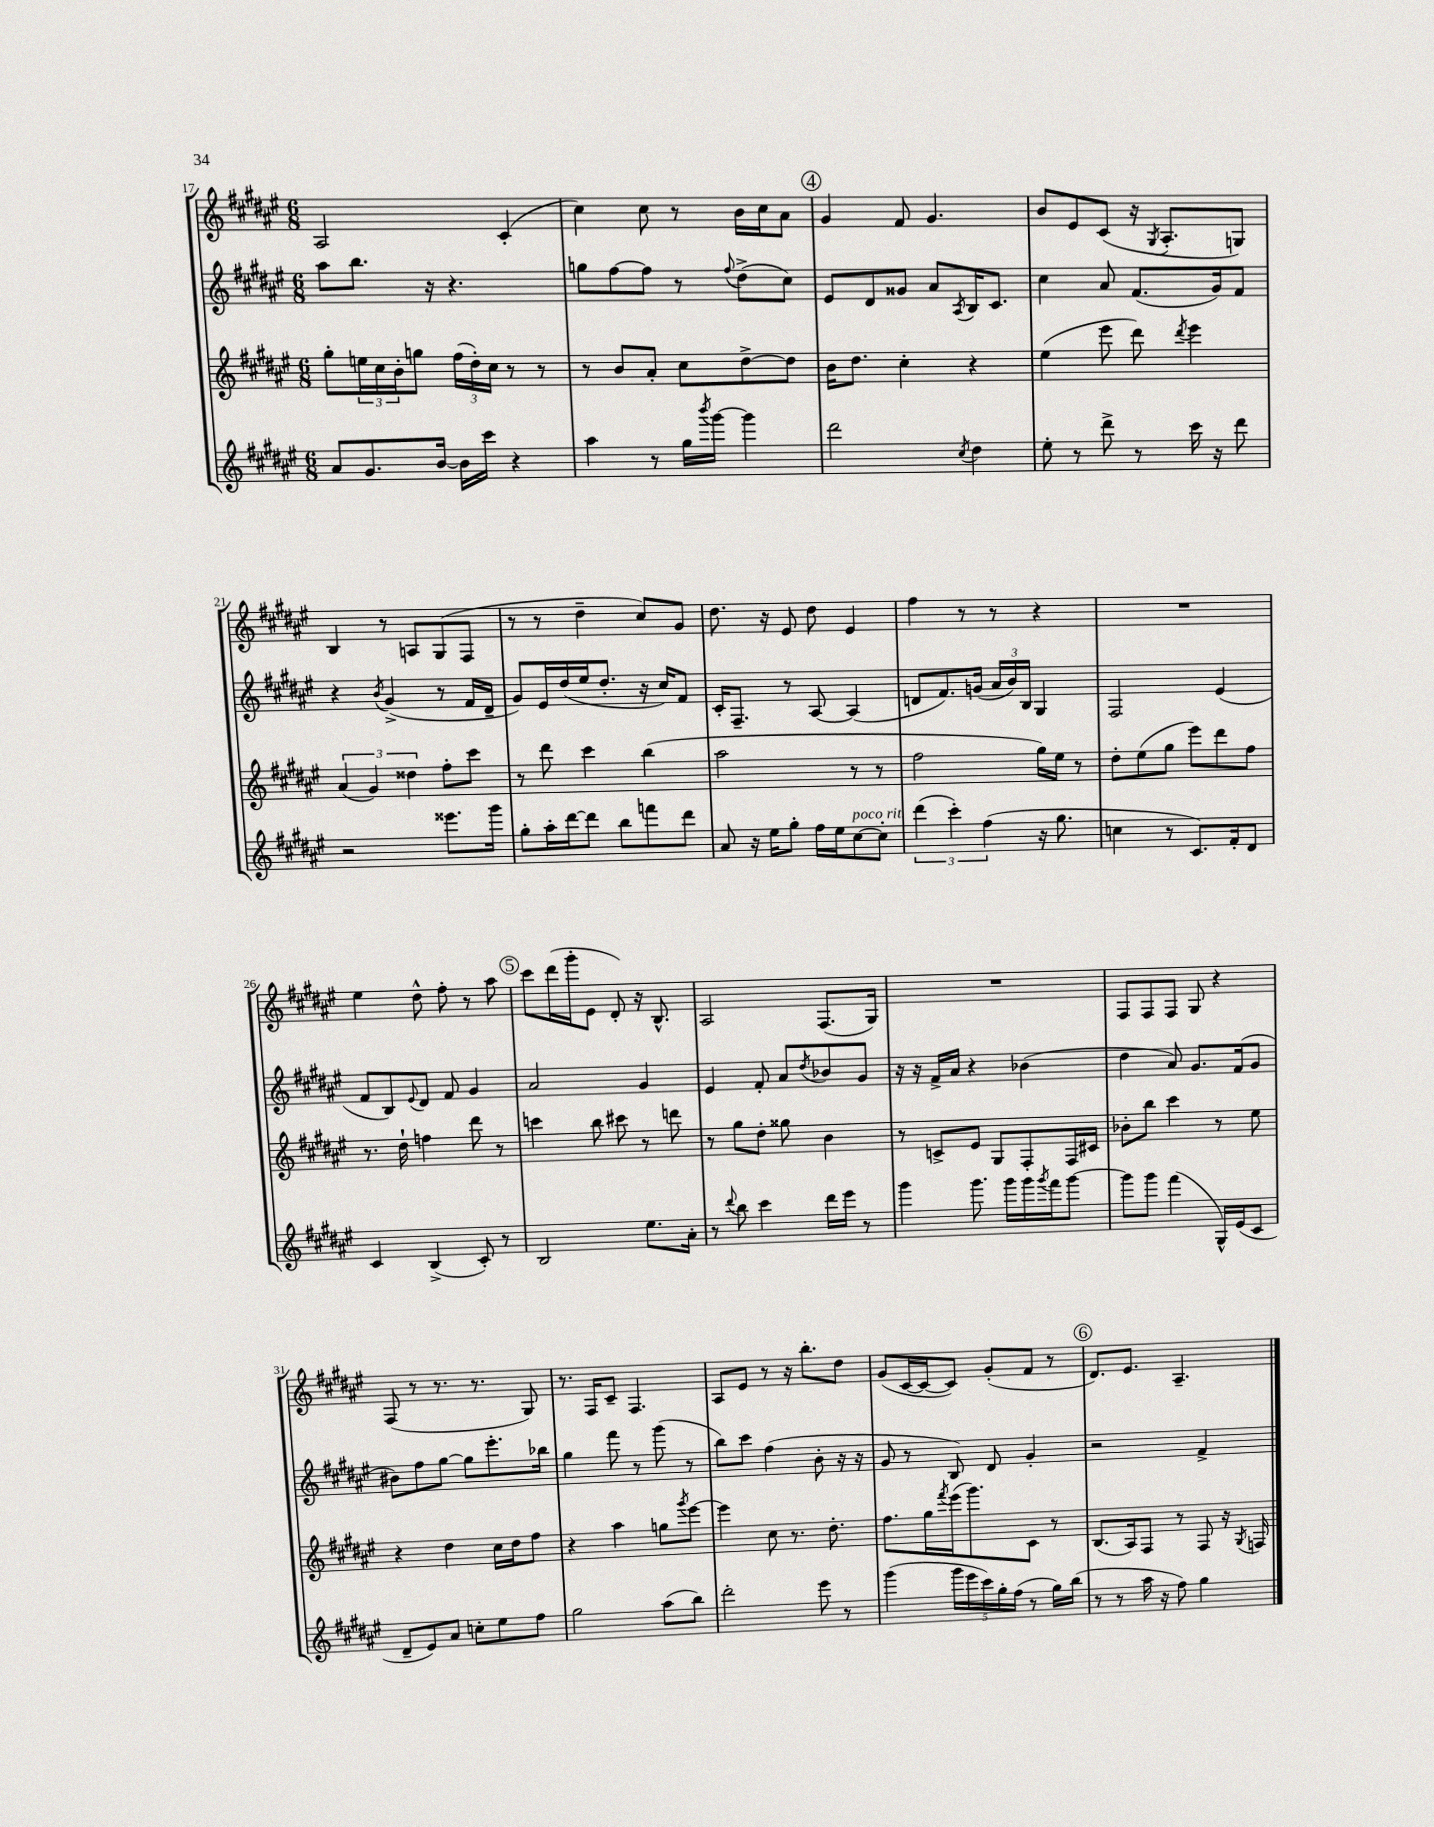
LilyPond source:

<<
\new StaffGroup <<
\new Staff = "s0" {
    \clef treble \key fis \major \numericTimeSignature \time 6/8
    ais2 cis'4-.( |
    cis''4) cis''8 r8 b'16 cis''16 ais'8 |
    \mark \markup { \circle "4" } gis'4 fis'8 gis'4. |
    b'8 eis'8 cis'8( r16 \acciaccatura { gis8 } ais8.-. g8) |
    b4 r8 a8 gis8( fis8 |
    r8 r8 dis''4-- cis''8) gis'8 |
    dis''8. r16 eis'8 dis''8 eis'4 |
    fis''4 r8 r8 r4 |
    R2. |
    eis''4 dis''8-^ fis''8-. r8 ais''8 |
    \mark \markup { \circle "5" } cis'''8 dis'''16( gis'''16-. eis'8 dis'8-.) r16 b8.-^ |
    ais2 fis8.( gis16) |
    R2. |
    fis8 fis8 fis8 gis8 r4 |
    fis8( r8 r8. r8. gis8) |
    r8. fis16 cis'8-- fis4. |
    ais8 eis'8 r8 r16 b''8.-. dis''8 |
    gis'8( cis'16~ cis'16~ cis'8) gis'8-.( fis'8 r8 |
    \mark \markup { \circle "6" } dis'8.) eis'8. ais4.-- \bar "|." |
}
\new Staff = "s1" {
    \clef treble \key fis \major \numericTimeSignature \time 6/8
    ais''8 b''8. r16 r4. |
    g''8 fis''8~ fis''8 r8 \appoggiatura { fis''8 } dis''8->( cis''8) |
    \mark \markup { \circle "4" } eis'8 dis'8 gisis'8 ais'8 \acciaccatura { ais8 } b16 cis'8. |
    cis''4 ais'8 fis'8.( gis'16) fis'8 |
    r4 \acciaccatura { b'8 } gis'4->( r8 fis'16 dis'16-- |
    gis'8) eis'16 dis''16( eis''16 dis''8.-. r16 cis''16) fis'8 |
    cis'16-. fis8.-- r8 ais8~ ais4( |
    d'8 fis'8.) g'16( \tuplet 3/2 { ais'16 b'16) b16 } gis4 |
    fis2 eis'4( |
    fis'8 b8) \appoggiatura { eis'8 } dis'8 fis'8 gis'4 |
    \mark \markup { \circle "5" } ais'2 gis'4 |
    eis'4 fis'8-. ais'8 \acciaccatura { dis''8 } bes'8 gis'8 |
    r16 r16 fis'16-> ais'16 r4 bes'4( |
    dis''4 ais'8) gis'8. fis'16( gis'8 |
    bis'8) fis''8 gis''8~ gis''8 eis'''8.-. bes''16 |
    gis''4 fis'''8 r8 gis'''8( r8 |
    b''8) cis'''8 fis''4( b'8-. r16 r16 |
    gis'8 r8 b8) dis'8 gis'4-. |
    \mark \markup { \circle "6" } r2 fis'4-> \bar "|." |
}
\new Staff = "s2" {
    \clef treble \key fis \major \numericTimeSignature \time 6/8
    gis''8-. \tuplet 3/2 { e''16 cis''16 b'16-. } g''8 \tuplet 3/2 { fis''16( dis''16-.) cis''16 } r8 r8 |
    r8 b'8 ais'8-. cis''8 dis''8~-> dis''8 |
    \mark \markup { \circle "4" } b'16 dis''8. cis''4-. r4 |
    eis''4( eis'''8 dis'''8) \acciaccatura { dis'''8 } eis'''4 |
    \tuplet 3/2 { ais'4( gis'4) disis''4 } fis''8-. cis'''8 |
    r8 dis'''8 cis'''4 b''4( |
    ais''2 r8 r8 |
    fis''2 gis''16) eis''16 r8 |
    dis''8-. eis''8( gis''8 eis'''8) dis'''8 fis''8 |
    r8. dis''16-! f''4 dis'''8 r8 |
    \mark \markup { \circle "5" } c'''4 b''8 cis'''8 r8 d'''8 |
    r8 gis''8 dis''8-. gisis''8 b'4 |
    r8 c'8-> eis'8 gis8 fis8-. fis16 cis'16 |
    bes'8-. b''8 cis'''4 r8 eis''8 |
    r4 dis''4 cis''16 dis''16 fis''8 |
    r4 ais''4 g''8 \acciaccatura { gis'''8 } eis'''8~ |
    eis'''4 cis''8 r8. dis''8.-. |
    fis''8. gis''16 \acciaccatura { fis'''8 } eis'''16( gis'''8.) cis'8 r8 |
    \mark \markup { \circle "6" } b8.( ais16) fis8 r8 fis8 r16 \acciaccatura { gis8 } f16 \bar "|." |
}
\new Staff = "s3" {
    \clef treble \key fis \major \numericTimeSignature \time 6/8
    ais'8 gis'8. b'16~ b'16 cis'''16 r4 |
    ais''4 r8 gis''16 \acciaccatura { b'''8 } gis'''16~ gis'''4 |
    \mark \markup { \circle "4" } dis'''2 \acciaccatura { cis''8 } dis''4 |
    eis''8-. r8 dis'''8-> r8 cis'''16 r16 dis'''8 |
    r2 eisis'''8. gis'''16 |
    gis''8-. ais''16-. dis'''16~ dis'''8 b''8 f'''8 dis'''8 |
    ais'8 r16 eis''16 gis''8-. fis''16 eis''16 cis''8~^\markup { \italic "poco rit." } cis''8-. |
    \tuplet 3/2 { dis'''4( cis'''4-.) fis''4( } r16 gis''8. |
    c''4 r8 cis'8.) fis'16-. dis'8 |
    cis'4 b4->( cis'8-.) r8 |
    \mark \markup { \circle "5" } b2 eis''8. ais'16-. |
    r8 \appoggiatura { dis'''8 } b''8 cis'''4 dis'''16 eis'''16 r8 |
    gis'''4 gis'''8. gis'''16 gis'''16 \acciaccatura { gis'''8 } fis'''16 gis'''8~ |
    gis'''8 gis'''8 fis'''4( gis16-^) eis'16( cis'8 |
    dis'8-- eis'8) ais'8 c''8-. eis''8 fis''8 |
    gis''2 ais''8( b''8) |
    dis'''2-. eis'''8 r8 |
    gis'''4( \tuplet 5/4 { gis'''16 eis'''16 cis'''16) gis''16-. fis''16( } r8 gis''16) b''16( |
    \mark \markup { \circle "6" } r8 r8 ais''16 r16 fis''8) gis''4 \bar "|." |
}
>>
>>
\layout { \context { \Score currentBarNumber = #17 } }
